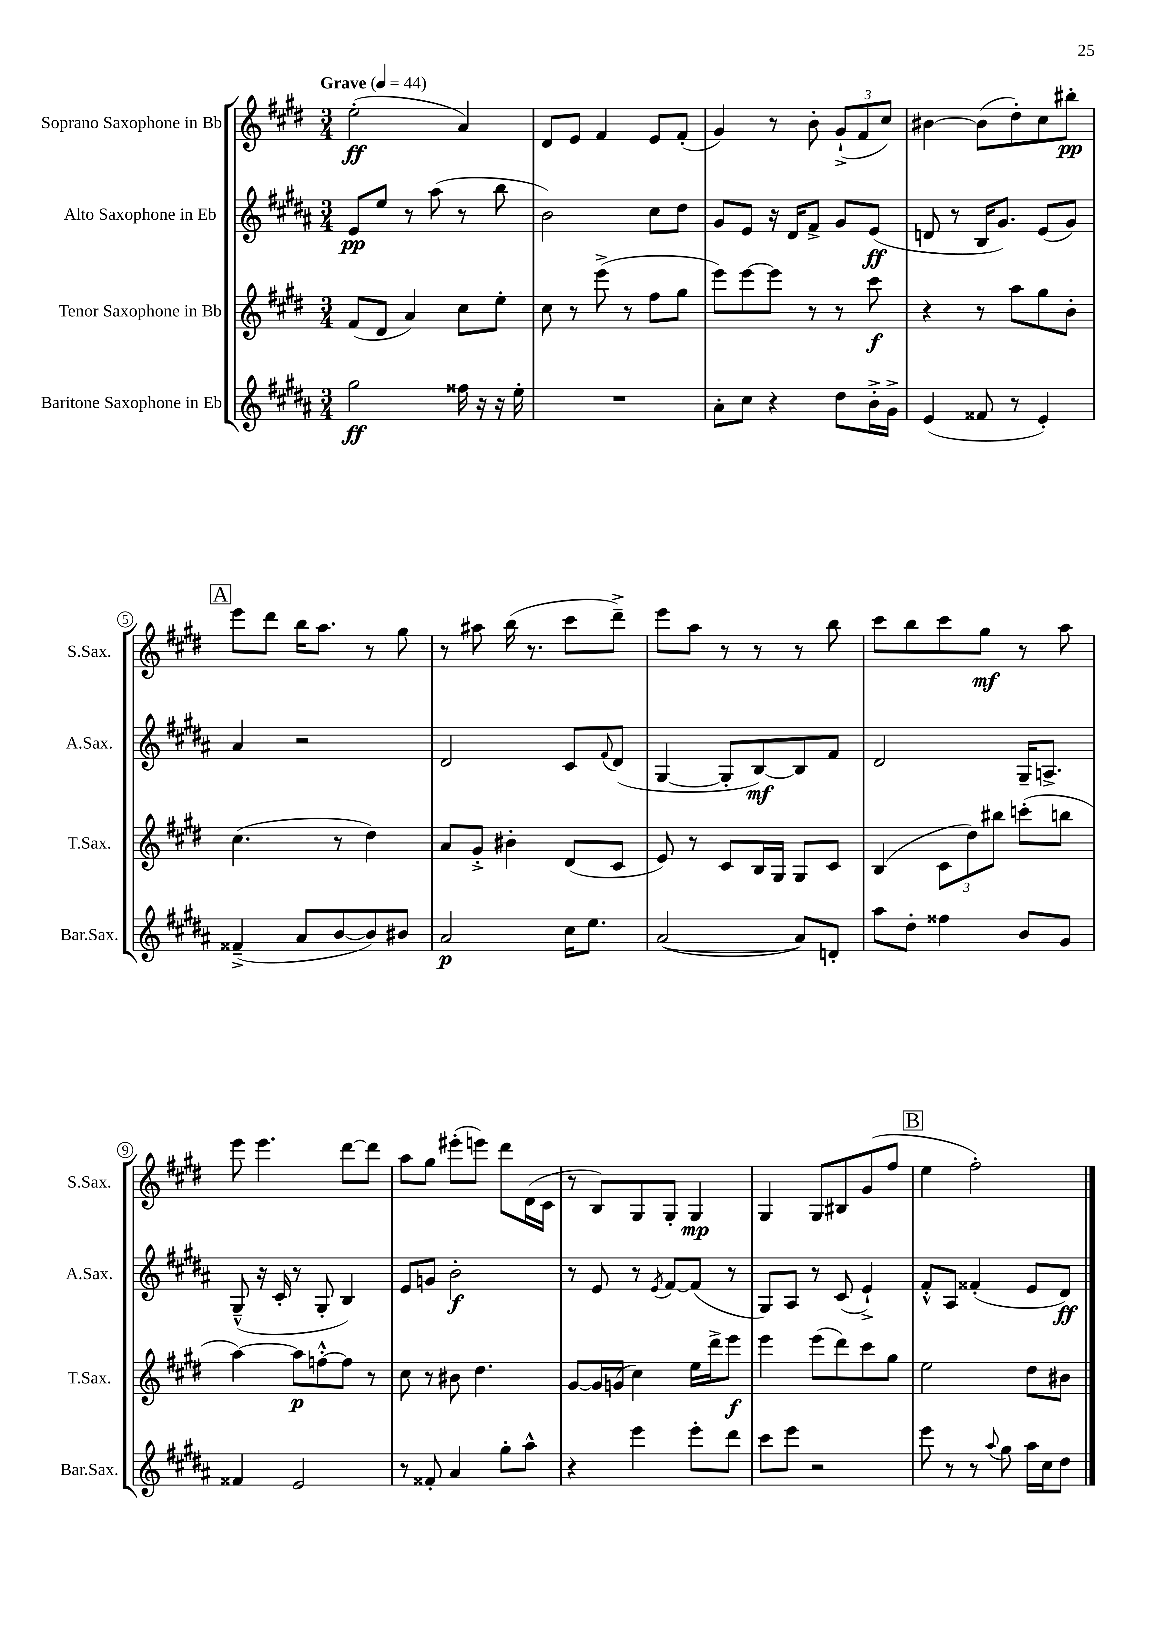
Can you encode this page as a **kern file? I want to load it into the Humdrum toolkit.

**kern	**dynam	**kern	**dynam	**kern	**dynam	**kern	**dynam
*part4	*part4	*part3	*part3	*part2	*part2	*part1	*part1
*staff4	*staff4	*staff3	*staff3	*staff2	*staff2	*staff1	*staff1
*I"Baritone Saxophone in Eb	*	*I"Tenor Saxophone in Bb	*	*I"Alto Saxophone in Eb	*	*I"Soprano Saxophone in Bb	*
*I'Bar.Sax.	*	*I'T.Sax.	*	*I'A.Sax.	*	*I'S.Sax.	*
*clefG2	*	*clefG2	*	*clefG2	*	*clefG2	*
*k[f#c#g#d#a#]	*	*k[f#c#g#d#]	*	*k[f#c#g#d#a#]	*	*k[f#c#g#d#]	*
*M3/4	*	*M3/4	*	*M3/4	*	*M3/4	*
*MM44	*	*MM44	*	*MM44	*	*MM44	*
=1	=1	=1	=1	=1	=1	=1	=1
!	!	!	!	!	!	!LO:TX:a:B:t=Grave	!
2gg#\	ff	(8f#/L	.	8e/L	pp	(2ee'\	ff
.	.	8d#/J	.	8ee/J	.	.	.
.	.	4a/)	.	8r	.	.	.
.	.	.	.	(8aa#\	.	.	.
16ff##X\	.	8cc#\L	.	8r	.	4a/)	.
16r	.	.	.	.	.	.	.
16r	.	8ee'\J	.	8bb\	.	.	.
16ee'\	.	.	.	.	.	.	.
=2	=2	=2	=2	=2	=2	=2	=2
2.r	.	8cc#\	.	2b\)	.	8d#/L	.
.	.	8r	.	.	.	8e/J	.
.	.	(8eee^\	.	.	.	4f#/	.
.	.	8r	.	.	.	.	.
.	.	8ff#\L	.	8cc#\L	.	8e/L	.
.	.	8gg#\J	.	8dd#\J	.	(8f#'/J	.
=3	=3	=3	=3	=3	=3	=3	=3
8a#'\L	.	8eee\L)	.	8g#/L	.	4g#/)	.
8cc#\J	.	[8eee\	.	8e/J	.	.	.
4r	.	8eee\J]	.	16r	.	8r	.
.	.	.	.	16d#/KL	.	.	.
.	.	8r	.	8f#^/J	.	8b'\	.
8dd#\L	.	8r	.	8g#/L	.	(12g#`^/L	.
.	.	.	.	.	.	12f#/	.
16b'^\L	.	8ccc#\	f	(8e/J	ff	.	.
.	.	.	.	.	.	12cc#/J)	.
16g#^\JJ	.	.	.	.	.	.	.
=4	=4	=4	=4	=4	=4	=4	=4
(4e/	.	4r	.	8dn/	.	[4b#X\	.
.	.	.	.	8r	.	.	.
8f##X/	.	8r	.	16B/KL	.	(8b#\L]	.
.	.	.	.	8.g#/J)	.	.	.
8r	.	8aa\L	.	.	.	8dd#'\)	.
4e'/)	.	8gg#\	.	(8e/L	.	8cc#\	.
.	.	8b'\J	.	8g#/J)	.	8bb#X'\J	pp
!!LO:LB:g=z
!!LO:REH:place=s1:t=A
=5	=5	=5	=5	=5	=5	=5	=5
(4f##X~^/	.	(4.cc#\	.	4a#/	.	8eee\L	.
.	.	.	.	.	.	8ddd#\J	.
8a#/L	.	.	.	2r	.	16bb\KL	.
.	.	.	.	.	.	8.aa\J	.
[8b/	.	8r	.	.	.	.	.
8b/])	.	4dd#\)	.	.	.	8r	.
8b#X/J	.	.	.	.	.	8gg#\	.
=6	=6	=6	=6	=6	=6	=6	=6
2a#/	p	8a/L	.	2d#/	.	8r	.
.	.	8g#'^/J	.	.	.	8aa#X\	.
.	.	4b#X'\	.	.	.	(16bb\	.
.	.	.	.	.	.	8.r	.
16cc#\KL	.	(8d#/L	.	8c#/L	.	8ccc#\L	.
8.ee\J	.	.	.	.	.	.	.
.	.	.	.	8qqf#/	.	.	.
.	.	8c#/J	.	(8d#/J	.	8ddd#~^\J)	.
=7	=7	=7	=7	=7	=7	=7	=7
([2a#/	.	8e/)	.	[4G#/	.	8eee\L	.
.	.	8r	.	.	.	8aa\J	.
.	.	8c#/L	.	8G#'/L]	.	8r	.
.	.	16B/L	.	[8B/)	mf	8r	.
.	.	16G#/JJ	.	.	.	.	.
8a#/L])	.	8G#/L	.	8B/]	.	8r	.
8dn'/J	.	8c#/J	.	8f#/J	.	8bb\	.
=8	=8	=8	=8	=8	=8	=8	=8
8aa#\L	.	(4B/	.	2d#/	.	8ccc#\L	.
8dd#'\J	.	.	.	.	.	8bb\	.
4ff##X\	.	12c#\L	.	.	.	8ccc#\	.
.	.	12dd#\)	.	.	.	.	.
.	.	.	.	.	.	8gg#\J	mf
.	.	12bb#X\J	.	.	.	.	.
8b/L	.	(8cccn'\L	.	16G#~/KL	.	8r	.
.	.	.	.	8.An^/J	.	.	.
8g#/J	.	8bbn\J	.	.	.	8aa\	.
!!LO:LB:g=z
=9	=9	=9	=9	=9	=9	=9	=9
4f##X/	.	[4aa\)	.	(8G#~^^/	.	8eee\	.
.	.	.	.	16r	.	4.eee\	.
.	.	.	.	16c#'/	.	.	.
2e/	.	8aa\L]	p	8r	.	.	.
.	.	[8ffn'^^\	.	8G#'/	.	.	.
.	.	8ff\J]	.	4B/)	.	[8ddd#\L	.
.	.	8r	.	.	.	8ddd#\J]	.
=10	=10	=10	=10	=10	=10	=10	=10
8r	.	8cc#\	.	8e/L	.	8aa\L	.
8f##X'/	.	8r	.	8gn/J	.	8gg#\J	.
4a#/	.	8b#X\	.	2b'\	f	(8eee#X'\L	.
.	.	4.dd#\	.	.	.	8eeen\J)	.
8gg#'\L	.	.	.	.	.	8ddd#\L	.
8aa#^^\J	.	.	.	.	.	(16d#\L	.
.	.	.	.	.	.	16c#\JJ	.
=11	=11	=11	=11	=11	=11	=11	=11
4r	.	[8g#/L	.	8r	.	8r	.
.	.	16g#/L]	.	8e/	.	8B/L)	.
.	.	(16gn/JJ	.	.	.	.	.
4eee\	.	4cc#\)	.	8r	.	8G#/	.
.	.	.	.	8qe/	.	.	.
.	.	.	.	[8f#/L	.	8G#'/J	.
8eee'\L	.	16ee\LL	.	(8f#/J]	.	4G#/	mp
.	.	16ddd#^\J	.	.	.	.	.
8ddd#\J	.	8eee\J	f	8r	.	.	.
=12	=12	=12	=12	=12	=12	=12	=12
8ccc#\L	.	4eee\	.	8G#/L)	.	4G#/	.
8eee\J	.	.	.	8A#/J	.	.	.
2r	.	(8eee\L	.	8r	.	8G#/L	.
.	.	8ddd#\)	.	(8c#/	.	8B#X/	.
.	.	8ccc#\	.	4e`^/)	.	(8g#/	.
.	.	8gg#\J	.	.	.	8ff#/J	.
!!LO:REH:place=s1:t=B
=13	=13	=13	=13	=13	=13	=13	=13
8eee\	.	2ee\	.	8f#'^^/L	.	4ee\	.
8r	.	.	.	8A#/J	.	.	.
8r	.	.	.	(4f##X'/	.	2ff#'\)	.
8qqaa#/	.	.	.	.	.	.	.
8gg#\	.	.	.	.	.	.	.
16aa#\LL	.	8dd#\L	.	8e/L	.	.	.
16cc#\J	.	.	.	.	.	.	.
8dd#\J	.	8b#X\J	.	8d#/J)	ff	.	.
==	==	==	==	==	==	==	==
*-	*-	*-	*-	*-	*-	*-	*-
